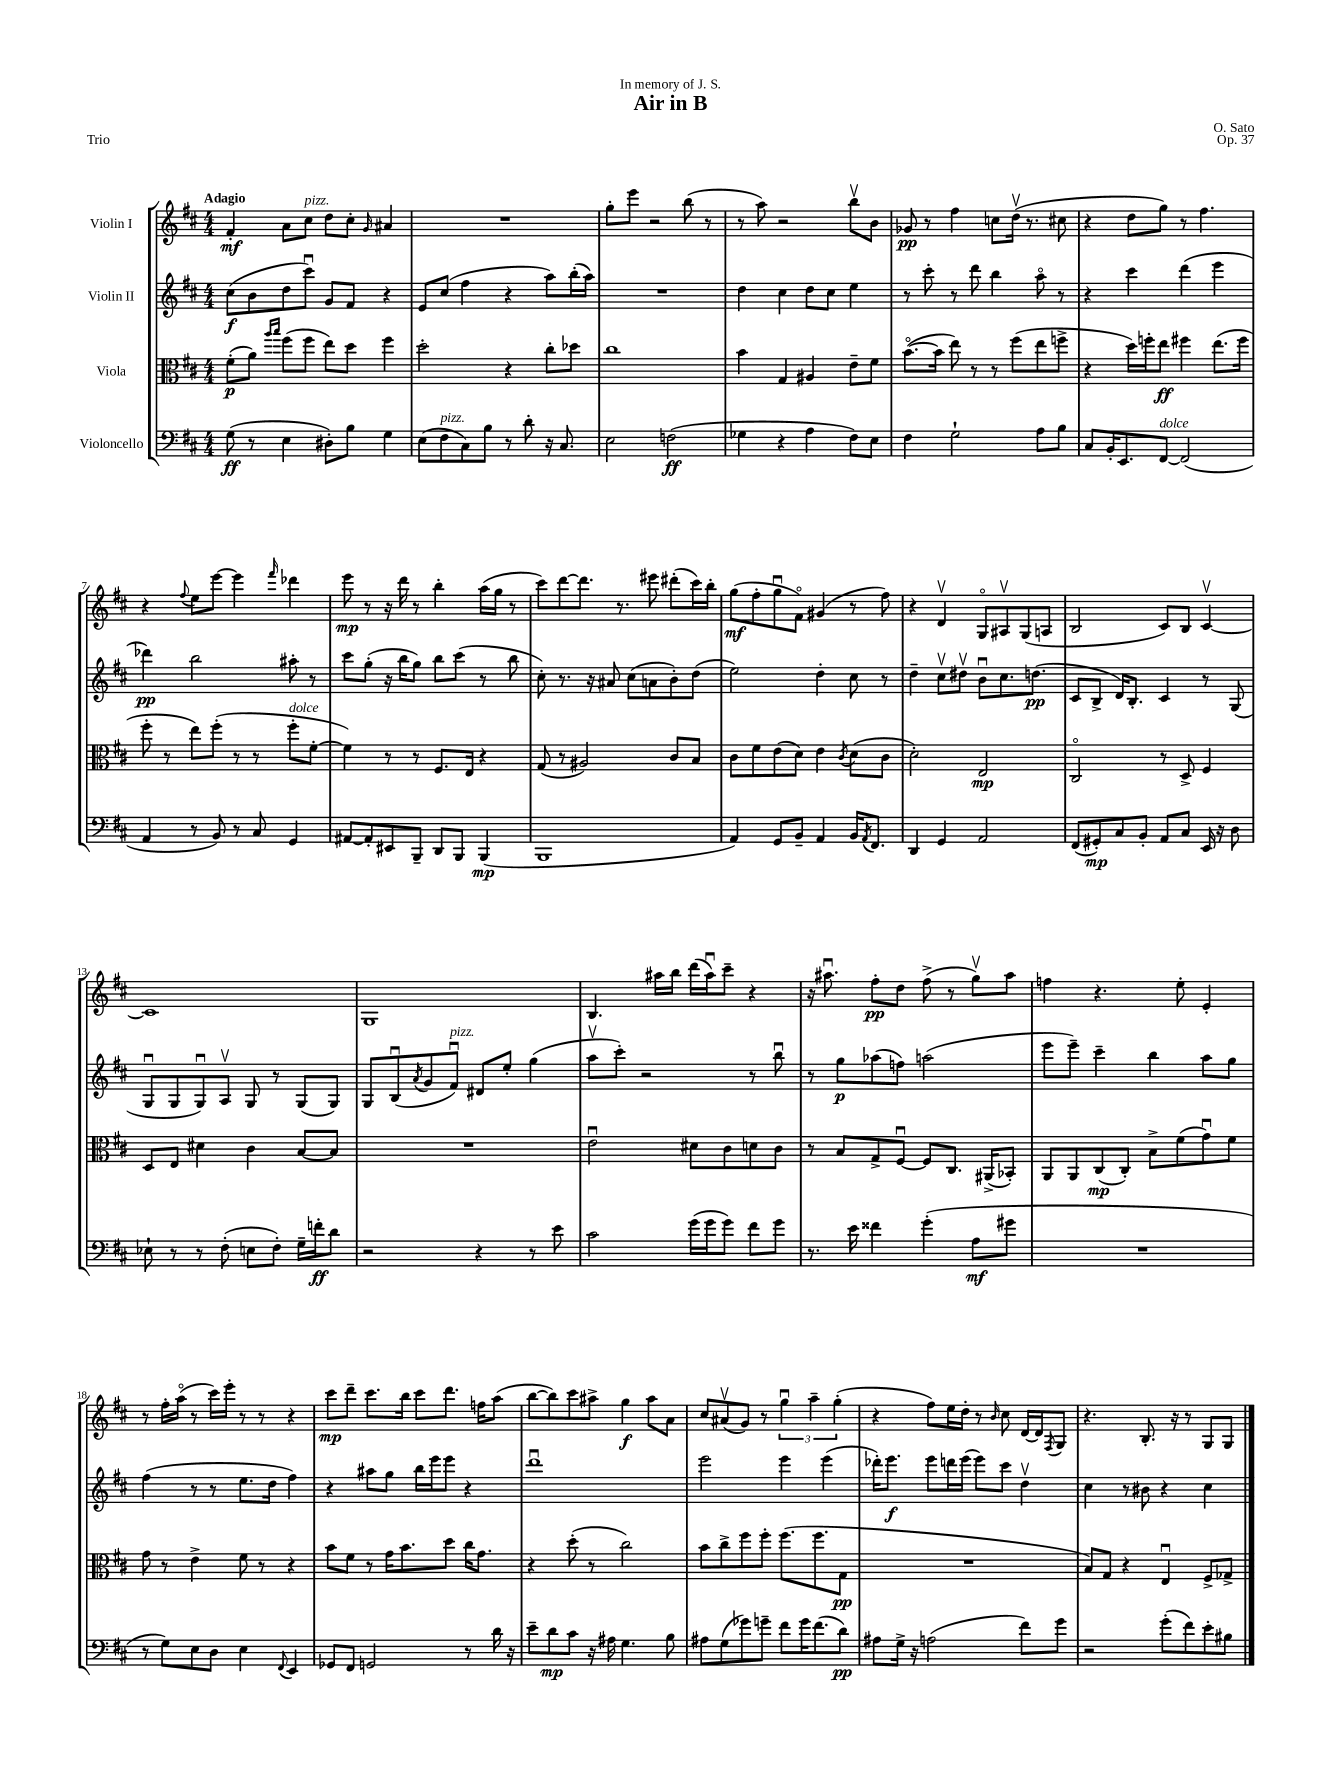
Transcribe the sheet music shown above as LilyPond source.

\header { title = "Air in B" composer = "O. Sato" dedication = "In memory of J. S." opus = "Op. 37" piece = "Trio" }
<<
\new StaffGroup <<
\new Staff = "s0" \with { instrumentName = "Violin I" } {
    \clef treble \key d \major \numericTimeSignature \time 4/4 \tempo "Adagio"
    fis'4-.\mf a'8 cis''8^\markup { \italic "pizz." } d''8 cis''8-. \grace { g'16 } ais'4 |
    R1 |
    g''8-. e'''8 r2 b''8( r8 |
    r8 a''8) r2 b''8\upbow b'8 |
    ges'8\pp r8 fis''4 c''8 d''16\upbow( r8. cis''8 |
    r4 d''8 g''8) r8 fis''4. |
    r4 \appoggiatura { fis''8 } e''8 e'''8~ e'''4 \grace { fis'''16 } des'''4 |
    e'''8\mp r8 r16 d'''16 r8 b''4-. a''16( g''16 r8 |
    cis'''8) d'''8~ d'''8. r8. eis'''8 dis'''8-.( cis'''16) b''16-. |
    g''8\mf( fis''8-. g''8\downbow fis'8\flageolet) gis'4( r8 fis''8) |
    r4 d'4\upbow g8\flageolet ais8\upbow g8( a8 |
    b2 cis'8) b8 cis'4~\upbow |
    cis'1 |
    g1 |
    b4. ais''16 b''16 d'''16( ais''16\downbow) cis'''8-- r4 |
    r16 ais''8.\downbow fis''8-.\pp d''8 fis''8->( r8 g''8\upbow) ais''8 |
    f''4 r4. e''8-. e'4-. |
    r8 fis''16-. a''16\flageolet( r8 cis'''16) e'''16-. r8 r8 r4 |
    cis'''8\mp d'''8-- cis'''8. b''16 cis'''8 d'''8. f''16 a''8( |
    b''8~ b''8) cis'''8 ais''8-> g''4\f ais''8 a'8 |
    cis''8 ais'8\upbow( g'8) r8 \tuplet 3/2 { g''4\downbow a''4-- g''4-.( } |
    r4 fis''8) e''16 d''16-. r8 \grace { b'16 } cis''8 d'16~ d'16 \acciaccatura { fis8 } g8 |
    r4. b8.-. r16 r8 g8 g8 \bar "|." |
}
\new Staff = "s1" \with { instrumentName = "Violin II" } {
    \clef treble \key d \major \numericTimeSignature \time 4/4
    cis''8\f( b'8 d''8 cis'''8\downbow) g'8 fis'8 r4 |
    e'8 cis''8( fis''4 r4 a''8) b''16-.( a''16) |
    R1 |
    d''4 cis''4 d''8 cis''8 e''4 |
    r8 cis'''8-. r8 d'''8 b''4 a''8\flageolet r8 |
    r4 cis'''4 d'''4( e'''4 |
    des'''4\pp) b''2 ais''8-. r8 |
    cis'''8 g''8-.( r16 b''16 g''8) b''8 cis'''8( r8 b''8 |
    cis''8-.) r8. r16 ais'8 cis''8( a'8 b'8-.) d''8( |
    e''2) d''4-. cis''8 r8 |
    d''4-- cis''8\upbow dis''8\upbow b'8\downbow cis''8. d''8.\pp( |
    cis'8 b8-> d'16) b8.-. cis'4 r8 g8( |
    g8\downbow g8 g8\downbow) a8\upbow g8 r8 g8( g8) |
    g8 b8\downbow( \acciaccatura { a'8 } g'8 fis'8\downbow^\markup { \italic "pizz." }) dis'8 e''8-. g''4( |
    a''8\upbow cis'''8-.) r2 r8 b''8\downbow |
    r8 g''8\p aes''8( f''8) a''2( |
    e'''8 e'''8--) cis'''4-- b''4 a''8 g''8 |
    fis''4( r8 r8 e''8. d''16 fis''4) |
    r4 ais''8 g''8 b''16 e'''16 e'''8 r4 |
    d'''1\downbow |
    e'''2 e'''4 e'''4( |
    des'''16-.) e'''8.\f e'''8 d'''16 e'''16( e'''8) cis'''8 d''4\upbow |
    cis''4 r8 bis'8 r4 cis''4 \bar "|." |
}
\new Staff = "s2" \with { instrumentName = "Viola" } {
    \clef alto \key d \major \numericTimeSignature \time 4/4
    fis'8-.\p( a'8) \grace { a''16 b''16 } fis''8( fis''8 e''8) d''8 fis''4 |
    d''2-. r4 cis''8-. des''8 |
    cis''1 |
    b'4 g4 ais4 e'8-- fis'8 |
    b'8.~\flageolet( b'16 e''8) r8 r8 fis''8( e''8 f''8-> |
    r4 d''16) f''16-. e''8\ff fis''4 e''8.( fis''16 |
    fis''8-. r8 e''8) fis''8-.( r8 r8 fis''8-.^\markup { \italic "dolce" } fis'8~-. |
    fis'4) r8 r8 fis8. e16 r4 |
    g8( r8 ais2) cis'8 b8 |
    cis'8 fis'8 e'8( d'8) e'4 \acciaccatura { cis'8 } d'8( cis'8 |
    d'2-.) e2\mp |
    cis2\flageolet r8 d8-> fis4 |
    d8 e8 dis'4 cis'4 b8~ b8 |
    R1 |
    e'2\downbow dis'8 cis'8 d'8 cis'8 |
    r8 b8 g8-> fis8~\downbow fis8 cis8. ais,16->( bes,8-.) |
    a,8 a,8 cis8\mp( cis8-.) b8-> fis'8( g'8\downbow) fis'8 |
    g'8 r8 e'4-> fis'8 r8 r4 |
    b'8 fis'8 r8 g'16 b'8. d''8 cis''16 g'8. |
    r4 d''8-.( r8 cis''2) |
    b'8 cis''8-> fis''8 fis''8-. fis''8.( fis''8. g8\pp |
    R1 |
    b8) g8 r4 e4\downbow fis8-> ges8-> \bar "|." |
}
\new Staff = "s3" \with { instrumentName = "Violoncello" } {
    \clef bass \key d \major \numericTimeSignature \time 4/4
    g8\ff( r8 e4 dis8-.) b8 g4 |
    e8( fis8^\markup { \italic "pizz." } cis8) b8 r8 d'8-. r16 cis8. |
    e2 f2\ff( |
    ges4 r4 a4 fis8) e8 |
    fis4 g2-! a8 b8 |
    cis8 b,16-. e,8. fis,8~^\markup { \italic "dolce" } fis,2( |
    a,4 r8 b,8) r8 cis8 g,4 |
    ais,8~ ais,8-. eis,8 b,,8-- d,8 b,,8 b,,4\mp( |
    b,,1 |
    a,4) g,8 b,8-- a,4 b,16 \acciaccatura { a,8 } fis,8. |
    d,4 g,4 a,2 |
    fis,8( gis,8-.\mp) cis8 b,8-. a,8 cis8 e,16 r16 d8 |
    ees8-! r8 r8 fis8-.( e8 fis8-.) g16-- f'16-.\ff d'8 |
    r2 r4 r8 e'8 |
    cis'2 g'16( g'16 g'8) fis'8 g'8 |
    r8. e'16 fisis'4 g'4-.( a8\mf gis'8 |
    R1 |
    r8 g8) e8 d8 e4 \appoggiatura { fis,8 } e,4 |
    ges,8 fis,8 g,2 r8 d'16 r16 |
    e'8-- d'8\mp cis'8 r16 ais16 g4. b8 |
    ais8 g8( ges'8) g'8-- fis'8 g'16 fis'8.( d'8\pp) |
    ais8 g16-> r16 a2( fis'8) g'8 |
    r2 g'8-.( fis'8) e'8-. bis8 \bar "|." |
}
>>
>>
